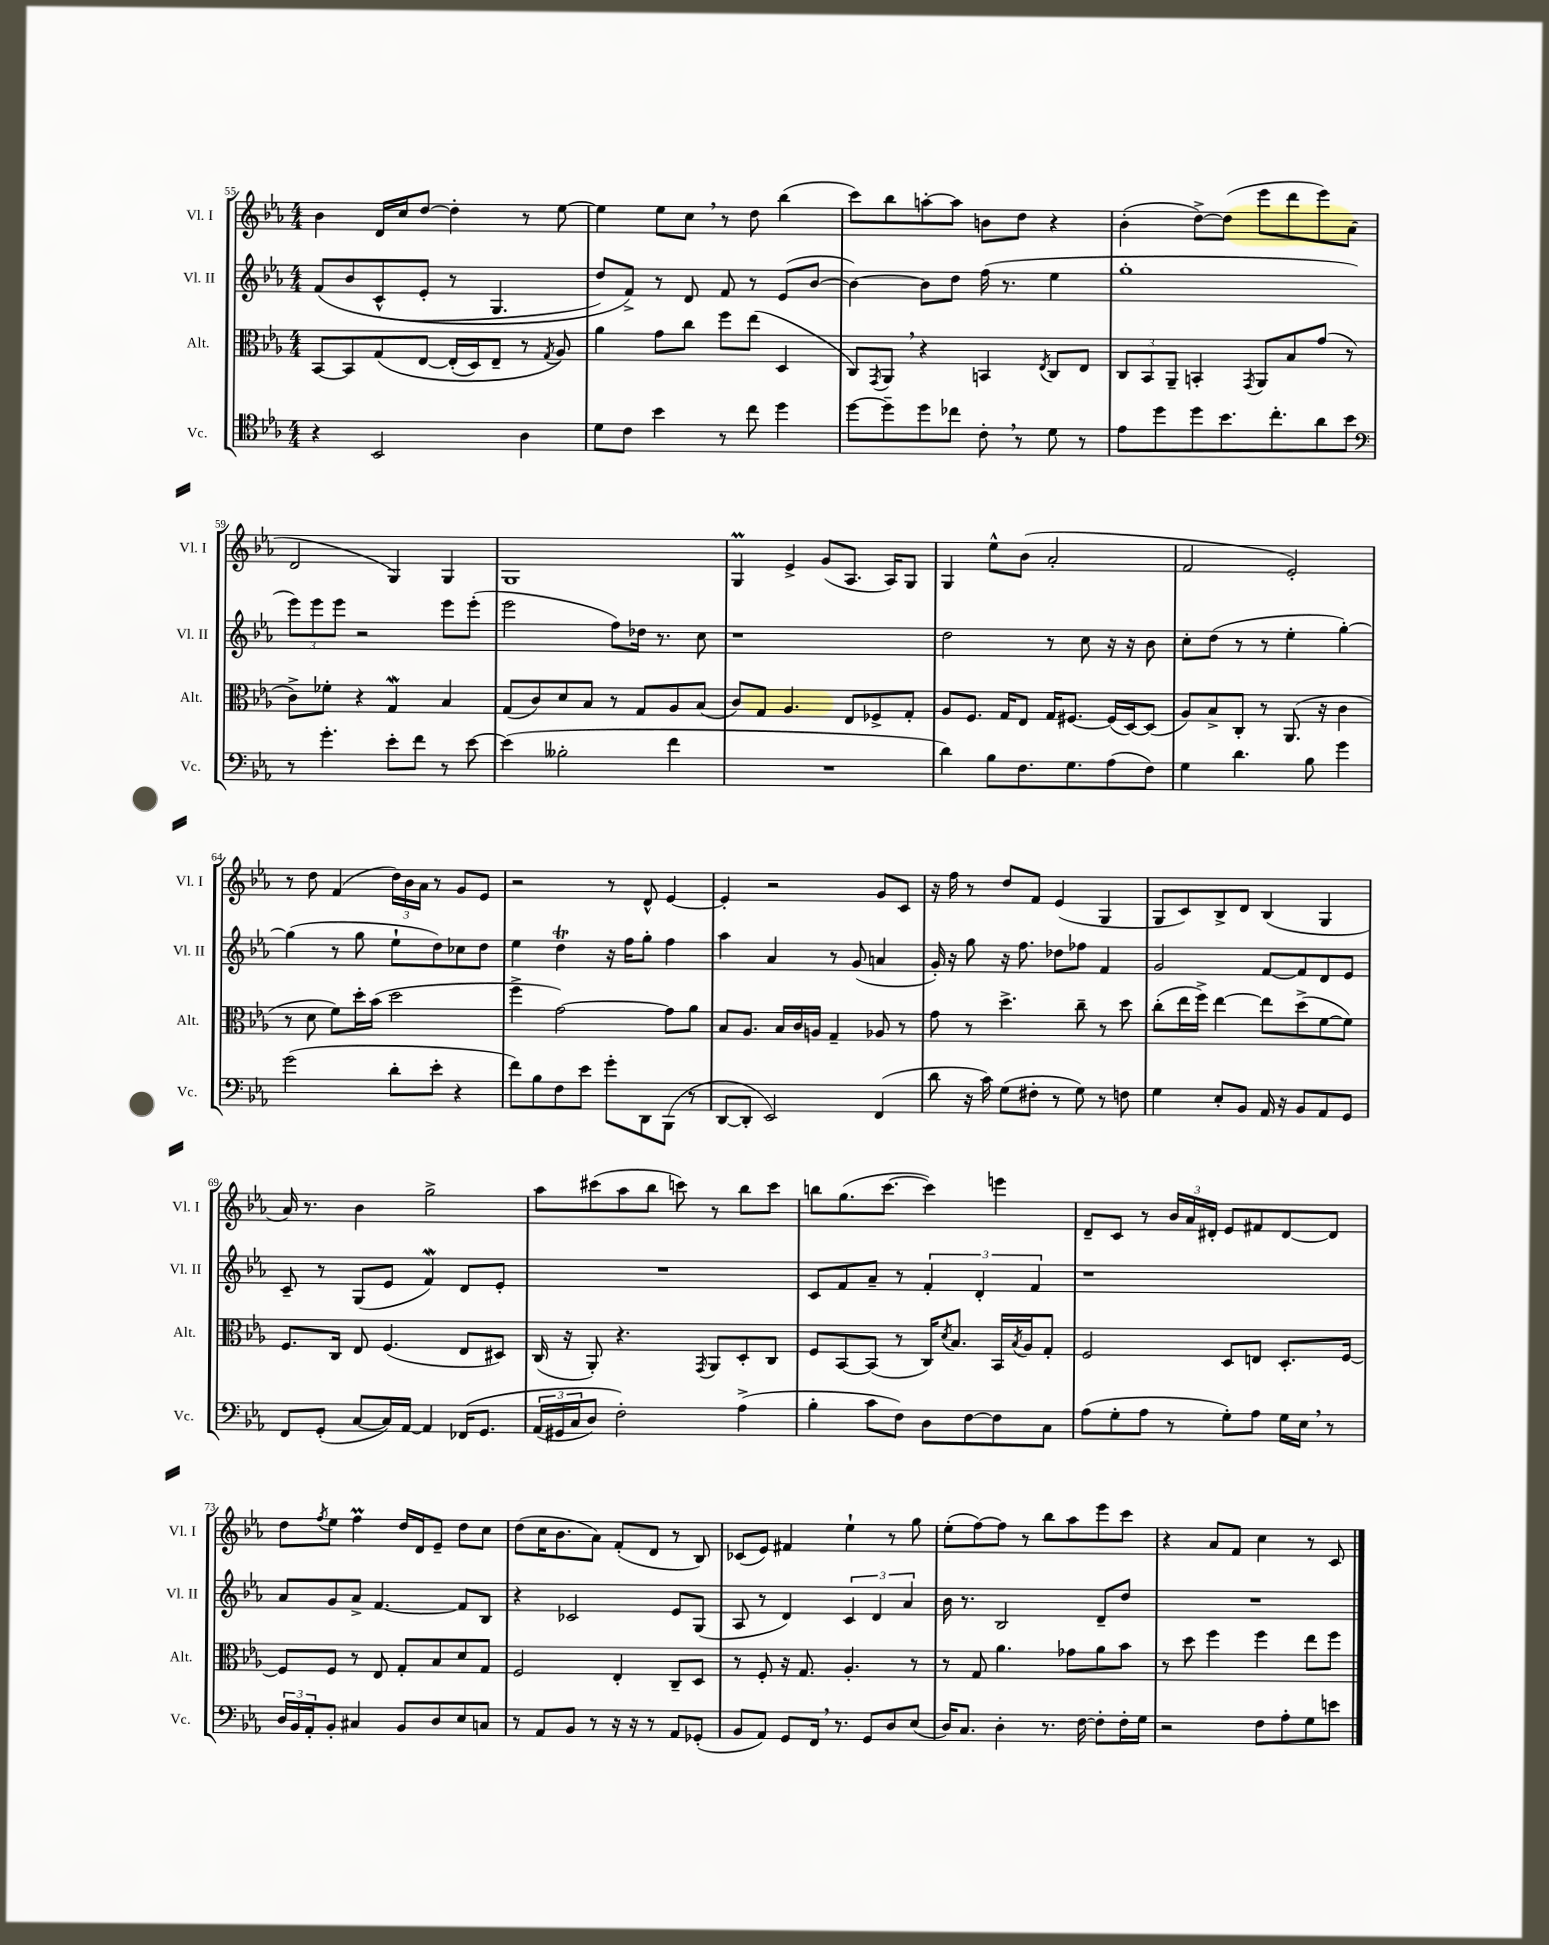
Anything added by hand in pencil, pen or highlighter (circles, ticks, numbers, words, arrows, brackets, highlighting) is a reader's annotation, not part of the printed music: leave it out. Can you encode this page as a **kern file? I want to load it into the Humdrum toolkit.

**kern	**kern	**kern	**kern
*part4	*part3	*part2	*part1
*staff4	*staff3	*staff2	*staff1
*I"Vc.	*I"Alt.	*I"Vl. II	*I"Vl. I
*I'Vc.	*I'Alt.	*I'Vl. II	*I'Vl. I
*clefC4	*clefC3	*clefG2	*clefG2
*k[b-e-a-]	*k[b-e-a-]	*k[b-e-a-]	*k[b-e-a-]
*M4/4	*M4/4	*M4/4	*M4/4
=55	=55	=55	=55
4r	[8BB-/L	(8f/L	4b-\
.	8BB-/]	8b-/	.
2BB-/	(8G/	(8c^^/	16d/LL
.	.	.	16cc/J
.	[8E-/J	8e-'/J	[8dd/J
.	(16E-'/LL]	8r	4dd'\]
.	16D/J)	.	.
.	8E-~/J	4.G/	.
4A-\	8r	.	8r
.	8qG/	.	.
.	8A-/)	.	[8ee-\
=56	=56	=56	=56
8d\L	4a-\	8dd/L)	4ee-\]
8c\J	.	8f^/J)	.
4b-\	8g\L	8r	8ee-\L
.	8cc\J	8d/	8cc,\J
8r	8ff\L	8f/	8r
8cc\	(8ee-\J	8r	8dd\
4dd\	4D/	(8e-/L	(4bb-\
.	.	[8b-/J	.
=57	=57	=57	=57
[8dd\L	8C/L)	4b-\_)	8ccc\L)
.	8qGG/	.	.
8dd~\]	8AA-,/J	.	8bb-\
8dd\	4r	8b-\L]	[8aan'\
8cc-X\J	.	8dd\J	8aa\J]
8c',\	4BBn/	(16ff\	8bn\L
.	.	8.r	.
8r	.	.	8dd\J
.	8qE-/	.	.
8d\	8C/L	4ee-\	4r
8r	8E-/J	.	.
=58	=58	=58	=58
8e-\L	12C/L	1gg'	(4b-'\
.	12BB-/	.	.
8dd\	.	.	.
.	12AA-~/J	.	.
8dd\	4BBn'/	.	[8dd^\L)
8.b-\	.	.	(8dd\J]
.	8qGG/	.	.
.	8AA-/L	.	8eee-\L
8.cc'\	.	.	.
.	8B-/	.	8ddd\
8a-\	(8g/J	.	8eee-\)
8b-\J	8r	.	(8a-\J
!!LO:LB:g=z
=59	=59	=59	=59
*clefF4	*	*	*
8r	8c^\L)	12eee-\L)	2d/
.	.	12eee-\	.
4.g'\	8f-X'\J	.	.
.	.	12eee-\J	.
.	4r	2r	.
8e-'\L	4GW/	.	4G/)
8f\J	.	.	.
8r	4B-/	8eee-\L	4G/
[8e-\	.	(8eee-'\J	.
=60	=60	=60	=60
(4e-\]	(8G/L	2eee-\	1G
.	8c/)	.	.
2B--X'\	8d/	.	.
.	8B-/J	.	.
.	8r	8ff\L)	.
.	8G/L	16dd-X\Jk	.
.	.	8.r	.
4f\	8A-/	.	.
.	(8B-/J	8cc\	.
=61	=61	=61	=61
1r	8c/L)	1r	4Gm/
.	8G/J	.	.
.	4.A-/	.	4e-^/
.	.	.	(8g/L
.	8E-/L	.	8.A-/J
.	8F-X^/	.	.
.	.	.	16A-/KL)
.	8G'/J	.	8G/J
=62	=62	=62	=62
4d\)	8A-/L	2dd\	4G/
.	8.F/J	.	.
8B-\L	.	.	8ee-^^\L
.	16G/KL	.	.
8.F\	8E-/J	.	(8b-\J
.	16G/KL	8r	2a-'/
8.G\	[8.F#X/J	.	.
.	.	8cc\	.
(8A-\	(16F#/LL]	16r	.
.	[16D/J)	16r	.
8F\J)	(8D/J]	8b-\	.
=63	=63	=63	=63
4G\	8A-/L)	8cc'\L	2f/
.	8B-^/	(8dd\J	.
4.d\	8C'/J	8r	.
.	8r	8r	.
.	(8.AA-/	4ee-'\	2e-'/)
8B-\	.	.	.
.	16r	.	.
4g\	4c\	[4gg'\)	.
!!LO:LB:g=z
=64	=64	=64	=64
(2g\	8r	(4gg\]	8r
.	8d\	.	8dd\
.	8f\L)	8r	(4f/
.	16dd'\L	8gg\	.
.	(16b-\JJ	.	.
8d'\L	2dd\	8ee-`\L	24dd\LL)
.	.	.	24b-\
.	.	.	24a-\JJ
8e-'\J	.	8dd\)	8r
4r	.	8cc-X\	8g/L
.	.	8dd\J	8e-/J
=65	=65	=65	=65
8f\L)	4ff^\	4ee-\	2r
8B-\	.	.	.
8F\	[2g\)	4ddt\	.
8e-\J	.	.	.
8g'\L	.	16r	8r
.	.	16ff\KL	.
8DD\	.	8gg'\J	8d^^/
(8BBB-\J	8g\L]	4ff\	[4e-/
8r	8a-\J	.	.
=66	=66	=66	=66
[8DD/L	8B-/L	4aa-\	4e-'/]
8DD'/J]	8.A-/J	.	.
2EE-/)	.	4a-/	2r
.	16B-/LL	.	.
.	16c/	.	.
.	16An/JJ	.	.
.	4G~/	8r	.
.	.	(8g/	.
(4FF/	8A-X/	4an/	8g/L
.	8r	.	8c/J
=67	=67	=67	=67
8d\	8g\	16g'/)	16r
.	.	16r	16ff\
16r	8r	8gg\	8r
16c\)	.	.	.
(8G\L	4.dd^\	16r	8dd/L
.	.	8.ff\	.
8F#X'\J	.	.	8f/J
8r	.	8dd-X\L	(4e-/
8G\)	8cc~\	8ff-X\J	.
8r	8r	4f/	4G/
8Fn\	8dd\	.	.
=68	=68	=68	=68
4G\	(8cc'\L	2g/	8G/L
.	16ee-\L	.	8c/)
.	16ff^\JJ)	.	.
8E-'/L	[4ee-\	.	8B-^/
8BB-/J	.	.	8d/J
16AA-/	8ee-\L]	[8f/L	(4B-/
16r	.	.	.
8BB-/L	(8dd^\	8f/]	.
8AA-/	[8f\	8d/	4G/
8GG/J	8f\J])	8e-/J	.
!!LO:LB:g=z
=69	=69	=69	=69
8FF/L	8.F/L	8c~/	16a-/)
.	.	.	8.r
(8GG'/J	.	8r	.
.	16C/Jk	.	.
[8C/L	8E-/	(8G/L	4b-\
16C/L])	(4.F/	8e-/J	.
[16AA-/JJ	.	.	.
4AA-/]	.	4fW/)	2gg^\
(16FF-X/KL	8E-/L	8d/L	.
8.GG/J	.	.	.
.	8D#X/J)	8e-'/J	.
=70	=70	=70	=70
(24AA-/LL	(16C/	1r	8aa-\L
24GG#X/	.	.	.
.	16r	.	.
24C/J	.	.	.
8D/J)	8AA-'/)	.	(8ccc#X\
2F'\)	4.r	.	8aa-\
.	.	.	8bb-\J
.	.	.	8cccn\)
.	8qGG/	.	.
.	8AA-/L	.	8r
(4A-^\	8D'/	.	8bb-\L
.	8C/J	.	8ccc\J
=71	=71	=71	=71
4B-'\	8F/L	8c/L	8bbn\L
.	[8BB-/	8f/	(8.gg\
8c\L	(8BB-/J]	8a-~/J	.
.	.	.	[8.ccc\J
8F\J)	8r	8r	.
8D\L	16C/KL)	6f'/	4ccc\])
.	8qd/	.	.
.	8.B-/J	.	.
[8F\	.	.	.
.	.	6d'/	.
8F\]	16BB-/LL	.	4eeen\
.	8qB-/	.	.
.	16A-/J	.	.
.	.	6f/	.
8C\J	8G'/J	.	.
=72	=72	=72	=72
(8A-\L	2F/	1r	8d~/L
8G'\	.	.	8c/J
8A-\J	.	.	8r
8r	.	.	24b-/LL
.	.	.	24a-/
.	.	.	24d#X'/JJ
8G'\L)	8D/L	.	8e-/L
8A-\J	8En/J	.	8f#X/
16G\LL	8.D'/L	.	[8d#/
16E-,\JJ	.	.	.
8r	.	.	8d#/J]
.	[16F/Jk	.	.
!!LO:LB:g=z
=73	=73	=73	=73
24D/LL	8F/L]	8a-/L	8dd\L
24BB-/	.	.	.
24AA-'/J	.	.	.
.	.	.	8qff/
8BB-'/J	8F/J	8g/	8ee-\J
4C#X/	8r	8a-^/J	4ffM\
.	8E-/	[4.f/	.
8BB-/L	8G'/L	.	16dd/LL
.	.	.	16d/J
8D/	8B-/	.	8e-~/J
8E-/	8d/	8f/L]	8dd\L
8Cn/J	8G/J	8B-/J	8cc\J
=74	=74	=74	=74
8r	2F/	4r	(8dd\L
8AA-/L	.	.	16cc\K
.	.	.	8.b-\
8BB-/J	.	2c-X/	.
8r	.	.	8a-\J)
16r	4E-'/	.	(8f'/L
16r	.	.	.
8r	.	.	8d/J
8AA-/L	8C~/L	8e-/L	8r
(8GG-X'/J	8D/J	(8G/J	8B-/)
=75	=75	=75	=75
8BB-/L	8r	8A-/	(8c-X/L
8AA-/J)	8F'/	8r	8e-/J)
8GG/L	16r	4d/)	4f#X/
.	8.G/	.	.
16FF,/Jk	.	.	.
8.r	.	.	.
.	4.A-'/	6c/	4ee-`\
8GG/L	.	.	.
.	.	6d/	.
8D/	.	.	8r
.	.	6a-/	.
(8E-/J	8r	.	8gg\
=76	=76	=76	=76
16D/KL)	8r	16b-\	(8ee-'\L
8.C/J	.	8.r	.
.	8G/	.	[8ff\)
4D'\	4.a-\	2B-/	8ff\J]
.	.	.	8r
8.r	.	.	8bb-\L
.	8g-X\L	.	8aa-\
[16F\	.	.	.
8F'\L]	8a-\	8d~/L	8eee-\
16F'\L	8b-\J	8dd/J	8ccc\J
16G\JJ	.	.	.
=77	=77	=77	=77
2r	8r	1r	4r
.	8dd\	.	.
.	4ff\	.	8a-/L
.	.	.	8f/J
8F\L	4ff\	.	4cc\
8A-'\	.	.	.
8G\	8ee-\L	.	8r
8en\J	8ff\J	.	8c/
==	==	==	==
*-	*-	*-	*-
